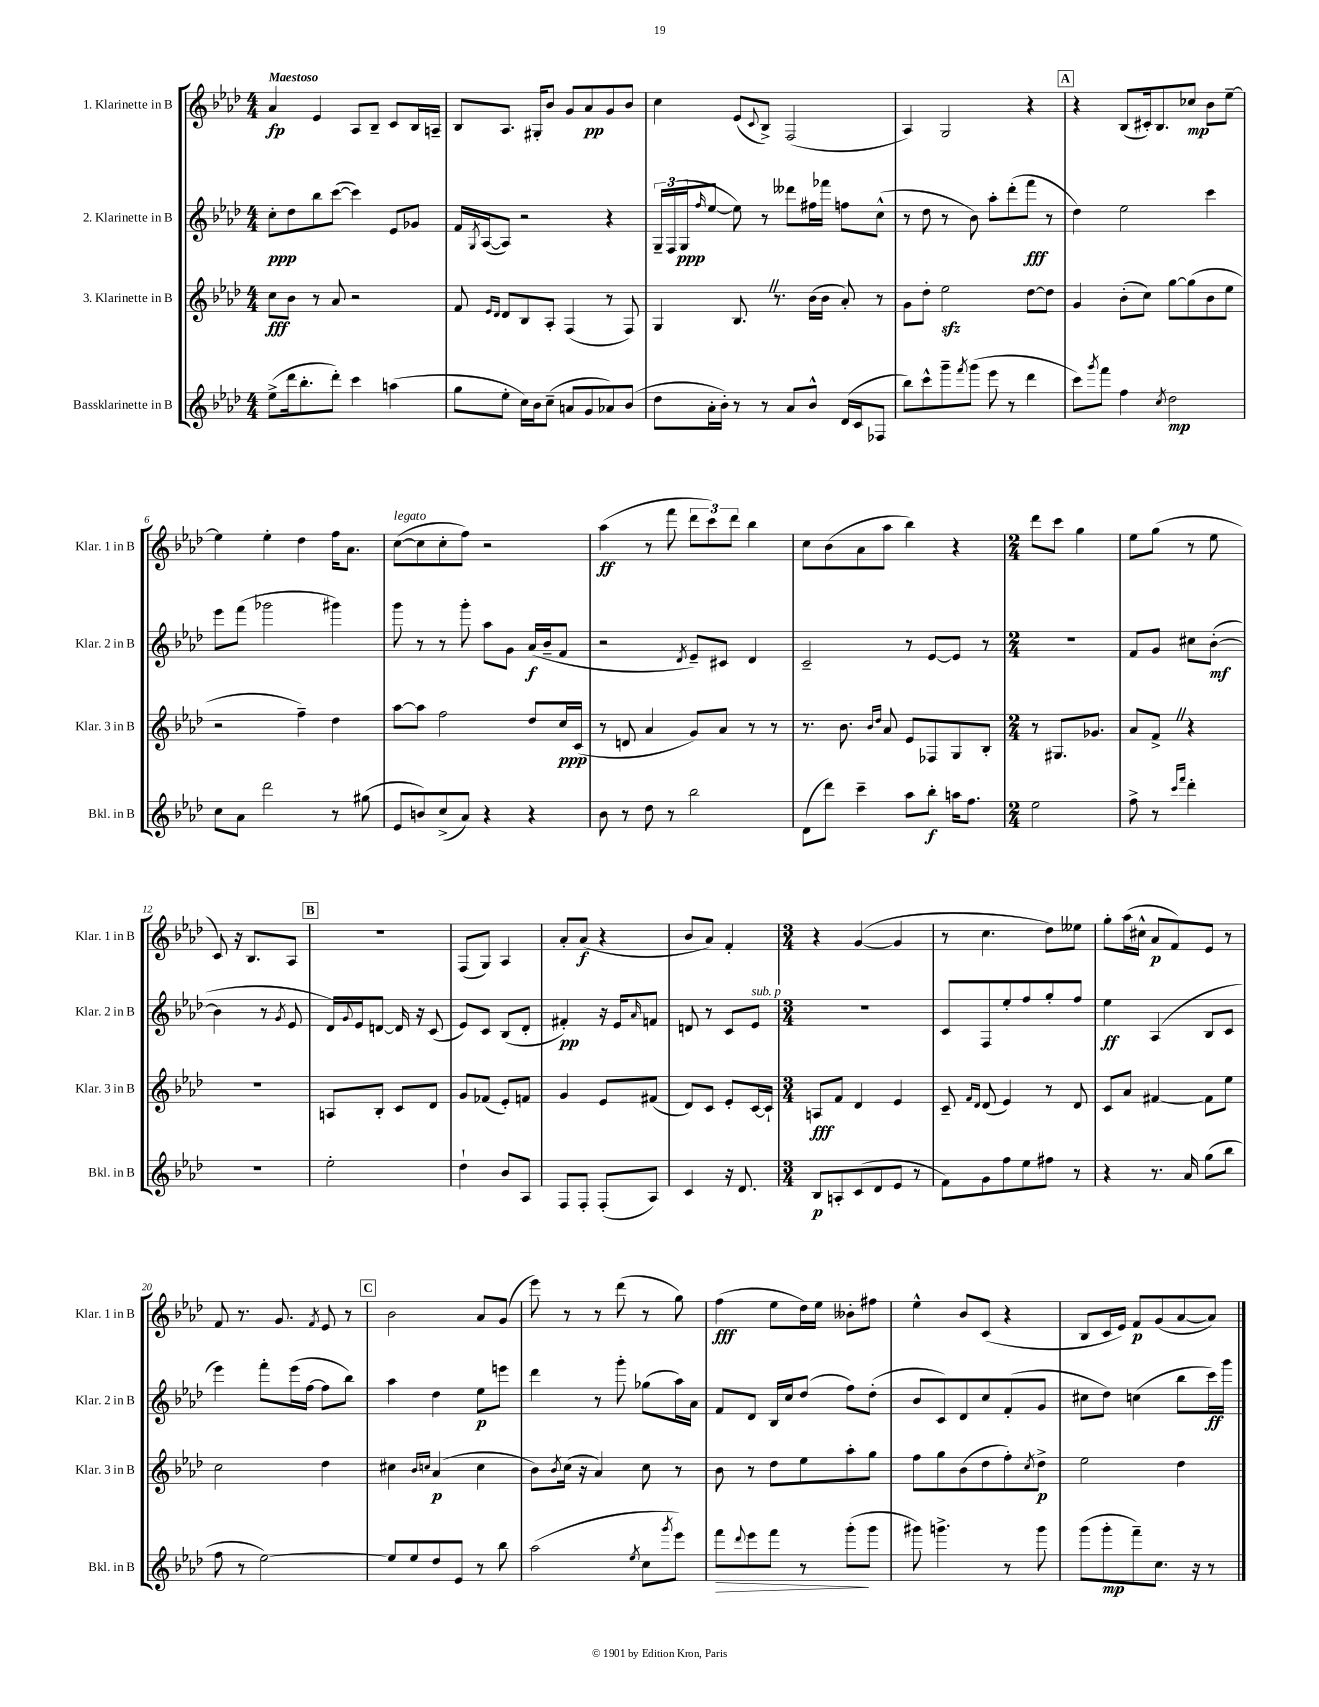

**kern	**dynam	**kern	**dynam	**kern	**dynam	**kern	**dynam
*part4	*part4	*part3	*part3	*part2	*part2	*part1	*part1
*staff4	*staff4	*staff3	*staff3	*staff2	*staff2	*staff1	*staff1
*I"Bassklarinette in B	*	*I"3. Klarinette in B	*	*I"2. Klarinette in B	*	*I"1. Klarinette in B	*
*I'Bkl. in B	*	*I'Klar. 3 in B	*	*I'Klar. 2 in B	*	*I'Klar. 1 in B	*
*clefG2	*	*clefG2	*	*clefG2	*	*clefG2	*
*k[b-e-a-d-]	*	*k[b-e-a-d-]	*	*k[b-e-a-d-]	*	*k[b-e-a-d-]	*
*M4/4	*	*M4/4	*	*M4/4	*	*M4/4	*
=1	=1	=1	=1	=1	=1	=1	=1
!	!	!	!	!	!	!LO:TX:a:B:t=Maestoso	!
(8ee-^\L	.	8cc\L	fff	8cc'\L	ppp	4a-/	fp
16ddd-\k	.	8b-\J	.	8dd-\	.	.	.
8.bb-'\	.	.	.	.	.	.	.
.	.	8r	.	8bb-\	.	4e-/	.
8ddd-'\J)	.	8a-/	.	([8ccc\J	.	.	.
4ccc\	.	2r	.	4ccc\])	.	8A-/L	.
.	.	.	.	.	.	8B-~/J	.
(4aan\	.	.	.	8e-/L	.	8c/L	.
.	.	.	.	8g-X/J	.	16B-/L	.
.	.	.	.	.	.	16An~/JJ	.
=2	=2	=2	=2	=2	=2	=2	=2
8gg\L	.	8f/	.	16f/LL	.	8B-/L	.
.	.	.	.	8qG/	.	.	.
.	.	.	.	([16A-/J	.	.	.
.	.	16qqe-/LL	.	.	.	.	.
.	.	16qqd-/JJ	.	.	.	.	.
8ee-'\J	.	8d-/L	.	8A-/J])	.	8.A-/J	.
16cc\LL)	.	8B-/	.	2r	.	.	.
16b-\J	.	.	.	.	.	16G#X'/KL	.
(8cc~\J	.	8A-'/J	.	.	.	8b-/J	.
8an/L	.	(4F/	.	.	.	8g/L	.
8g/	.	.	.	.	.	8a-/	pp
8a-X/)	.	8r	.	4r	.	8g/	.
(8b-/J	.	8F/)	.	.	.	8b-/J	.
=3	=3	=3	=3	=3	=3	=3	=3
8dd-\L	.	4G/	.	24G~/LL	.	4cc\	.
.	.	.	.	(24F/	.	.	.
.	.	.	.	24G/J	ppp	.	.
.	.	.	.	16qqff/	.	.	.
16a-'\L	.	.	.	[8ee-/J	.	.	.
16b-'\JJ)	.	.	.	.	.	.	.
8r	.	8.B-Z/	.	8ee-\])	.	(8e-/L	.
.	.	.	.	.	.	8qqc/	.
8r	.	.	.	8r	.	8B-^/J)	.
.	.	8.r	.	.	.	.	.
8a-/L	.	.	.	8ddd--X\L	.	(2F/	.
8b-^^/J	.	(16b-\LL	.	16ff#X\L	.	.	.
.	.	16b-\JJ	.	16fff-X\JJ	.	.	.
(16d-/LL	.	8a-'/)	.	8ffn\L	.	.	.
16c/J	.	.	.	.	.	.	.
8F-X/J	.	8r	.	(8cc^^\J	.	.	.
=4	=4	=4	=4	=4	=4	=4	=4
8bb-\L)	.	8g\L	.	8r	.	4A-/)	.
8ccc^^\	.	8dd-'\J	.	8dd-\	.	.	.
8ggg~\	.	2ee-zz\	.	8r	.	2G/	.
8qfff/	.	.	.	.	.	.	.
(8ggg\J	.	.	.	8b-\)	.	.	.
8eee-\	.	.	.	8aa-'\L	.	.	.
8r	.	.	.	(8ddd-'\	.	.	.
4ddd-\	.	[8dd-\L	.	8fff\J	fff	4r	.
.	.	8dd-\J]	.	8r	.	.	.
!!LO:REH:place=s1:t=A
=5	=5	=5	=5	=5	=5	=5	=5
8ccc\L)	.	4g/	.	4dd-\)	.	4r	.
8qggg/	.	.	.	.	.	.	.
8fff\J	.	.	.	.	.	.	.
4ff\	.	(8b-'\L	.	2ee-\	.	(8B-/L	.
.	.	8cc\J)	.	.	.	16c#X'/k)	.
.	.	.	.	.	.	8.B-/	.
8qcc/	.	.	.	.	.	.	.
2dd-\	mp	[8gg\L	.	.	.	.	.
.	.	(8gg\]	.	.	.	8cc-X/J	mp
.	.	8b-\	.	4ccc\	.	8b-\L	.
.	.	8ee-\J	.	.	.	[8ee-~\J	.
!!LO:LB:g=z
=6	=6	=6	=6	=6	=6	=6	=6
8cc\L	.	2r	.	8eee-\L	.	4ee-\]	.
8a-\J	.	.	.	(8fff\J	.	.	.
2ddd-\	.	.	.	2ggg-X\	.	4ee-'\	.
.	.	4ff~\)	.	.	.	4dd-\	.
8r	.	4dd-\	.	4ggg#X\)	.	16ff\KL	.
.	.	.	.	.	.	8.a-\J	.
(8gg#X\	.	.	.	.	.	.	.
=7	=7	=7	=7	=7	=7	=7	=7
!	!	!	!	!	!	!LO:TX:a:i:t=legato	!
8e-/L	.	[8aa-\L	.	8ggg\	.	([8cc\L	.
8bn/)	.	8aa-\J]	.	8r	.	8cc\]	.
(8cc^/	.	2ff\	.	8r	.	8cc'\	.
8a-/J)	.	.	.	8ggg'\	.	8ff\J)	.
4r	.	.	.	8aa-\L	.	2r	.
.	.	.	.	8g\J	.	.	.
4r	.	8dd-/L	.	(16a-/LL	f	.	.
.	.	.	.	16b-~/J	.	.	.
.	.	16cc/L	ppp	8f/J	.	.	.
.	.	(16c/JJ	.	.	.	.	.
=8	=8	=8	=8	=8	=8	=8	=8
8b-\	.	8r	.	2r	.	(4aa-\	ff
8r	.	8dn/	.	.	.	.	.
8dd-\	.	4a-/	.	.	.	8r	.
8r	.	.	.	.	.	8fff\	.
.	.	.	.	8qd-/	.	.	.
2bb-\	.	8g/L)	.	8e-~/L)	.	12ddd-\L	.
.	.	.	.	.	.	12ccc\)	.
.	.	8a-/J	.	8c#X/J	.	.	.
.	.	.	.	.	.	12ddd-\J	.
.	.	8r	.	4d-/	.	4bb-\	.
.	.	8r	.	.	.	.	.
=9	=9	=9	=9	=9	=9	=9	=9
(8d-\L	.	8.r	.	2c~/	.	8cc\L	.
8ddd-\J)	.	.	.	.	.	(8b-\	.
.	.	8.b-\	.	.	.	.	.
4ccc~\	.	.	.	.	.	8a-\	.
.	.	16qqb-/LL	.	.	.	.	.
.	.	16qqdd-/JJ	.	.	.	.	.
.	.	8a-/	.	.	.	8aa-\J	.
8aa-\L	.	8e-/L	.	8r	.	4bb-\)	.
8bb-'\J	f	8F-X/	.	[8e-/L	.	.	.
16aan\KL	.	8G/	.	8e-/J]	.	4r	.
8.ff\J	.	.	.	.	.	.	.
.	.	8B-'/J	.	8r	.	.	.
=10	=10	=10	=10	=10	=10	=10	=10
*M2/4	*	*M2/4	*	*M2/4	*	*M2/4	*
2ee-\	.	8r	.	2r	.	8ddd-\L	.
.	.	8.G#X/L	.	.	.	8ccc\J	.
.	.	.	.	.	.	4gg\	.
.	.	8.g-X/J	.	.	.	.	.
=11	=11	=11	=11	=11	=11	=11	=11
8ff^\	.	8a-/L	.	8f/L	.	8ee-\L	.
8r	.	8f^Z/J	.	8g/J	.	(8gg\J	.
16qqccc/LL	.	.	.	.	.	.	.
16qqfff/JJ	.	.	.	.	.	.	.
4ddd-'\	.	4r	.	8cc#X\L	.	8r	.
.	.	.	.	([8b-'\J	mf	8ee-\	.
!!LO:LB:g=z
=12	=12	=12	=12	=12	=12	=12	=12
2r	.	2r	.	4b-\]	.	8c/)	.
.	.	.	.	.	.	16r	.
.	.	.	.	.	.	8.B-/L	.
.	.	.	.	8r	.	.	.
.	.	.	.	8qg/	.	.	.
.	.	.	.	8e-/	.	8A-/J	.
!!LO:REH:place=s1:t=B
=13	=13	=13	=13	=13	=13	=13	=13
2ee-'\	.	8An/L	.	16d-/LL)	.	2r	.
.	.	.	.	8qqg/	.	.	.
.	.	.	.	16e-/J	.	.	.
.	.	8B-'/J	.	[8dn/J	.	.	.
.	.	8c/L	.	16d/]	.	.	.
.	.	.	.	16r	.	.	.
.	.	8d-/J	.	(8c/	.	.	.
=14	=14	=14	=14	=14	=14	=14	=14
4dd-`\	.	8g/L	.	8e-/L)	.	(8F/L	.
.	.	(8f-X/J	.	8c/J	.	8G/J)	.
8b-/L	.	8e-'/L)	.	(8B-/L	.	4A-/	.
8A-/J	.	8fn/J	.	8d-'/J	.	.	.
=15	=15	=15	=15	=15	=15	=15	=15
8F/L	.	4g/	.	4f#X'/)	pp	8a-'/L	.
8F'/J	.	.	.	.	.	(8a-/J	f
(8F'/L	.	8e-/L	.	16r	.	4r	.
.	.	.	.	16e-/KL	.	.	.
.	.	.	.	16qqa-/	.	.	.
8A-/J)	.	(8f#X/J	.	8fn/J	.	.	.
=16	=16	=16	=16	=16	=16	=16	=16
4c/	.	8d-/L)	.	8dn/	.	8b-/L	.
.	.	8c/J	.	8r	.	8a-/J)	.
16r	.	8e-'/L	.	8c/L	.	4f'/	.
8.d-/	.	.	.	.	.	.	.
!	!	!	!	!LO:TX:a:i:t=sub. p	!	!	!
.	.	[16c/L	.	8e-/J	.	.	.
.	.	16c`/JJ]	.	.	.	.	.
=17	=17	=17	=17	=17	=17	=17	=17
*M3/4	*	*M3/4	*	*M3/4	*	*M3/4	*
8B-/L	p	8An/L	fff	2.r	.	4r	.
8An'/	.	8f/J	.	.	.	.	.
(8c/	.	4d-/	.	.	.	([4g/	.
8d-/	.	.	.	.	.	.	.
8e-/J	.	4e-/	.	.	.	4g/]	.
8r	.	.	.	.	.	.	.
=18	=18	=18	=18	=18	=18	=18	=18
8f\L)	.	8c~/	.	8c/L	.	8r	.
.	.	16qqf/LL	.	.	.	.	.
.	.	16qqd-/JJ	.	.	.	.	.
8g\	.	(8d-/	.	8F/	.	4.cc\	.
8ff\	.	4e-/)	.	8ee-'/	.	.	.
8ee-\	.	.	.	8ff/	.	.	.
8ff#X\J	.	8r	.	8gg'/	.	8dd-\L)	.
8r	.	8d-/	.	8ff/J	.	8ee--X\J	.
=19	=19	=19	=19	=19	=19	=19	=19
4r	.	8c/L	.	4ee-\	ff	8gg'\L	.
.	.	8a-/J	.	.	.	(16aa-\L	.
.	.	.	.	.	.	16cc#X^^\JJ	.
8.r	.	[4f#X/	.	(4A-/	.	8a-/L	p
.	.	.	.	.	.	8f/)	.
16a-/	.	.	.	.	.	.	.
(8gg\L	.	8f#\L]	.	8B-/L	.	8e-/J	.
8bb-\J	.	8ee-\J	.	8c/J	.	8r	.
!!LO:LB:g=z
=20	=20	=20	=20	=20	=20	=20	=20
8ff\	.	2cc\	.	4eee-\)	.	8f/	.
8r	.	.	.	.	.	8.r	.
[2ee-\)	.	.	.	8fff'\L	.	.	.
.	.	.	.	.	.	8.g/	.
.	.	.	.	(16eee-\L	.	.	.
.	.	.	.	[16ff\JJ	.	.	.
.	.	.	.	.	.	8qf/	.
.	.	4dd-\	.	8ff\L]	.	8e-/	.
.	.	.	.	8bb-\J)	.	8r	.
!!LO:REH:place=s1:t=C
=21	=21	=21	=21	=21	=21	=21	=21
8ee-/L]	.	4cc#X\	.	4aa-\	.	2b-\	.
8ee-/	.	.	.	.	.	.	.
.	.	16qqb-/LL	.	.	.	.	.
.	.	16qqccn/JJ	.	.	.	.	.
8dd-/	.	(4a-/	p	4dd-\	.	.	.
8e-/J	.	.	.	.	.	.	.
8r	.	4cc\	.	8ee-\L	p	8a-/L	.
8bb-\	.	.	.	8eeen\J	.	(8g/J	.
=22	=22	=22	=22	=22	=22	=22	=22
(2aa-\	.	8b-\L)	.	4ddd-\	.	8eee-\)	.
.	.	8qb-/	.	.	.	.	.
.	.	(16cc\Jk	.	.	.	8r	.
.	.	16r	.	.	.	.	.
.	.	4a-/)	.	8r	.	8r	.
.	.	.	.	8ggg'\	.	(8ddd-\	.
8qee-/	.	.	.	.	.	.	.
8cc\L	.	8cc\	.	(8gg-X\L	.	8r	.
8qggg/	.	.	.	.	.	.	.
8eee-\J)	.	8r	.	16aa-\L)	.	8gg\)	.
.	.	.	.	16a-\JJ	.	.	.
=23	=23	=23	=23	=23	=23	=23	=23
!	!LO:HP:b	!	!	!	!	!	!
8fff\L	>	8b-\	.	8f/L	.	(4ff\	fff
8qqddd-/	.	.	.	.	.	.	.
8eee-\	.	8r	.	8d-/J	.	.	.
8fff\J	.	8dd-\L	.	16B-/LL	.	8ee-\L	.
.	.	.	.	16cc/J	.	.	.
8r	.	8ee-\	.	(8dd-/J	.	16dd-\L)	.
.	.	.	.	.	.	16ee-\JJ	.
(8ggg'\L	.	8aa-'\	.	8ff\L)	.	8b--X'\L	.
8ggg\J	]	8gg\J	.	(8dd-'\J	.	8ff#X\J	.
=24	=24	=24	=24	=24	=24	=24	=24
8ggg#X\)	.	8ff\L	.	8b-/L	.	4ee-^^\	.
4.gggn^\	.	8gg\	.	8c/)	.	.	.
.	.	(8b-\	.	8d-/	.	8b-/L	.
.	.	8dd-\	.	8cc/	.	(8c/J	.
8r	.	8ff'\)	.	(8f'/	.	4r	.
.	.	8qcc/	.	.	.	.	.
8ggg\	.	8dd-^\J	p	8g/J	.	.	.
=25	=25	=25	=25	=25	=25	=25	=25
(8ggg\L	.	2ee-\	.	8cc#X\L	.	8B-/L	.
8ggg'\	mp	.	.	8dd-\J)	.	16c/L	.
.	.	.	.	.	.	16e-/JJ)	.
8fff~\)	.	.	.	(4ccn\	.	8f/L	p
8.cc\J	.	.	.	.	.	(8g/	.
.	.	4dd-\	.	8bb-\L	.	[8a-/	.
16r	.	.	.	.	.	.	.
8r	.	.	.	16ccc\L)	ff	8a-/J])	.
.	.	.	.	16ggg\JJ	.	.	.
==	==	==	==	==	==	==	==
*-	*-	*-	*-	*-	*-	*-	*-
